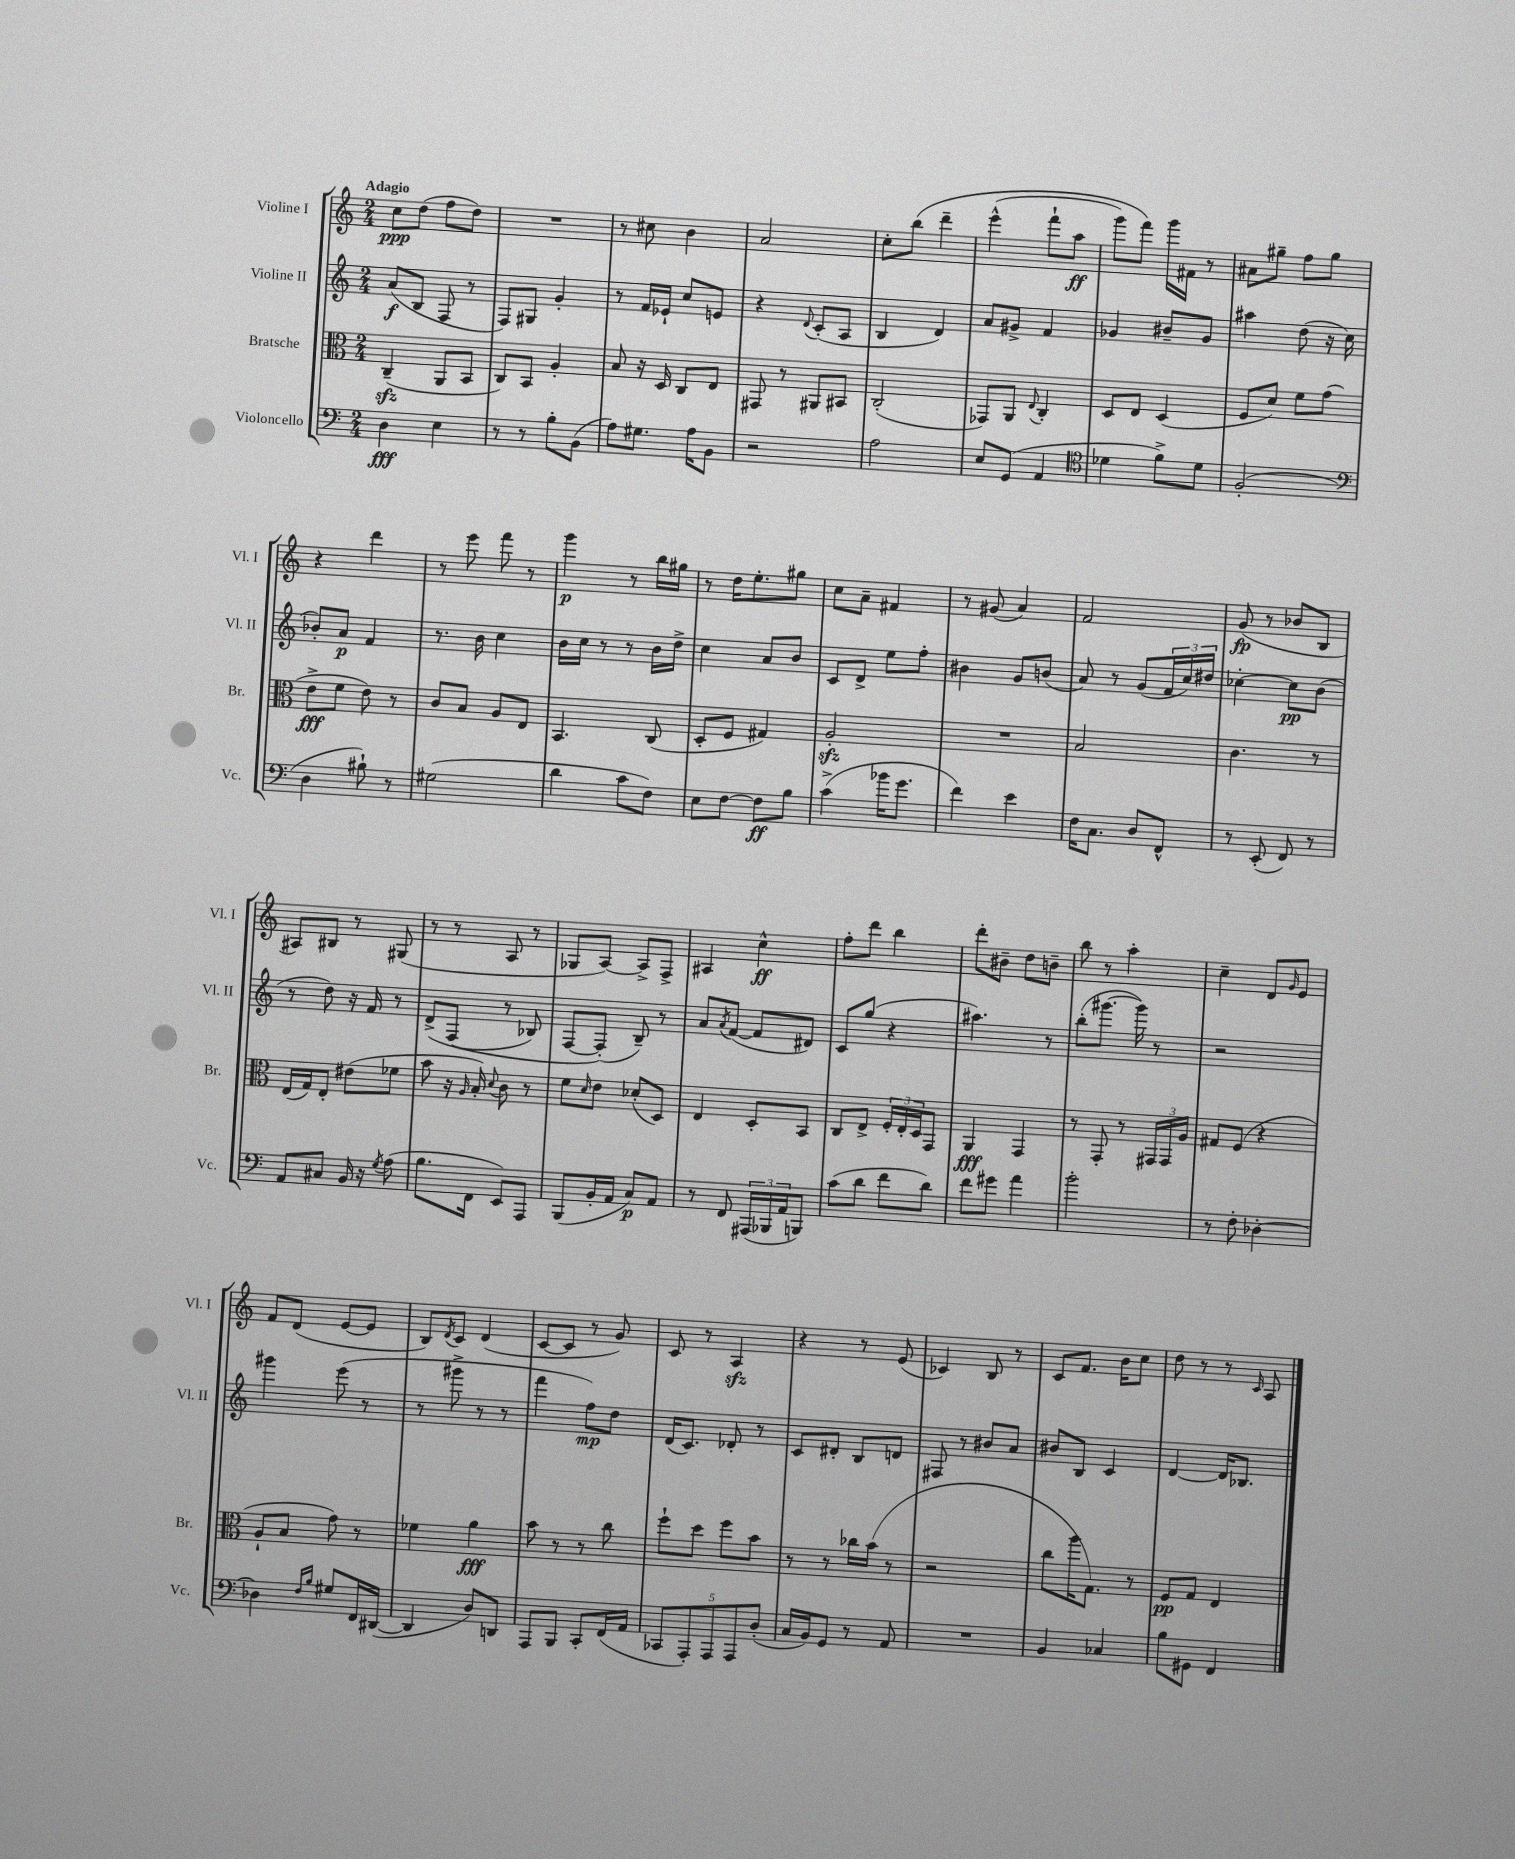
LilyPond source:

<<
\new StaffGroup <<
\new Staff = "s0" \with { instrumentName = "Violine I" shortInstrumentName = "Vl. I" } {
    \clef treble \key c \major \numericTimeSignature \time 2/4 \tempo "Adagio"
    c''8\ppp d''8( f''8 d''8) |
    R2 |
    r8 cis''8 b'4 |
    a'2 |
    c''8-. b''8\( d'''4-- |
    e'''4-^( f'''8-! a''8\ff |
    g'''8) f'''8\) g'''16 fis'16 r8 |
    ais'8 gis''8-- f''8 gis''8 |
    r4 d'''4 |
    r8 e'''8 f'''8 r8 |
    g'''4\p r8 b''16 gis''16 |
    r8 d''16 e''8.-. gis''8 |
    c''8 a'8-- fis'4 |
    r8 gis'8( a'4) |
    f'2 |
    g'8\fp( r8 bes'8 b8 |
    ais8) bis8 r8 gis8( |
    r8 r8 a8 r8 |
    ges8 a8~) a8-> f8-> |
    ais4 c''4-^\ff |
    f''8-. d'''8 b''4 |
    d'''8-. bis'8-- d''8 b'8-- |
    b''8 r8 a''4-. |
    c''4-- d'8 \grace { g'16 } e'8 |
    f'8 d'8( e'8~ e'8 |
    b8) \acciaccatura { d'8 } c'8 d'4( |
    c'8~ c'8 r8 g'8) |
    c'8 r8 a4\sfz |
    r4 r8 e'8( |
    ces'4) b8 r8 |
    c'8 f'8. b'16 c''8 |
    d''8 r8 r8 \grace { c'16 } a8 \bar "|." |
}
\new Staff = "s1" \with { instrumentName = "Violine II" shortInstrumentName = "Vl. II" } {
    \clef treble \key c \major \numericTimeSignature \time 2/4
    a'8\f( b8 f8 r8 |
    f8) gis8 g'4-. |
    r8 f'16 ees'16-! c''8 e'8 |
    r4 \appoggiatura { d'8 } c'8-.( a8 |
    b4 d'4) |
    a'8 gis'8-> f'4 |
    ges'4 bis'8-- ges'8 |
    ais''4 d''8( r16 c''16 |
    bes'8-.) a'8\p f'4 |
    r8. b'16 c''4 |
    b'16 c''16 r8 r8 b'16 d''16-> |
    c''4 a'8 b'8 |
    c'8 d'8-> e''8 f''8-. |
    bis'4 g'8 b'8( |
    a'8) r8 g'8( \tuplet 3/2 { f'16 c''16) dis''16 } |
    ces''4~-. ces''8\pp b'8( |
    r8 d''8) r16 f'16 r8 |
    d'8->\( f8( r8 bes8) |
    f8~ f8-.(\) b8--) r8 |
    a'8 \acciaccatura { a'8 } f'8~( f'8 dis'8) |
    c'8 g''8( r4 |
    ais''4.) r8 |
    b''8-.( gis'''8.~ gis'''16) r8 |
    r2 |
    gis'''4 e'''8( r8 |
    r8 gis'''8-> r8 r8 |
    f'''4 f''8\mp) d''8 |
    d'16( c'8.) des'8-. r8 |
    c'8 dis'8-. b8 d'8 |
    fis8 r8 bis'8 a'8 |
    bis'8 b8 c'4 |
    d'4~ d'16 bes8. \bar "|." |
}
\new Staff = "s2" \with { instrumentName = "Bratsche" shortInstrumentName = "Br." } {
    \clef alto \key c \major \numericTimeSignature \time 2/4
    c4--\sfz( a,8 b,8 |
    c8) b,8 a4-. |
    b8 r16 d16 c8 e8 |
    gis,8 r8 ais,8 bis,8 |
    c2-.( |
    ges,8) a,8 \appoggiatura { e8 } c4-. |
    d8 e8 d4( |
    f8 d'8) f'8 g'8( |
    e'8->\fff f'8 e'8) r8 |
    c'8 b8 a8 e8 |
    b,4. c8( |
    d8-. f8 gis4) |
    a2-.\sfz |
    R2 |
    b2 |
    c'4. r8 |
    e16( g16) e8-. eis'8( fes'8 |
    b'8 r16 \grace { a16 } b16-.) \appoggiatura { d'8 } c'8 r8 |
    f'8 \grace { d'16 } e'8 des'8-.( d8) |
    e4 d8-. b,8 |
    c8 e8-> \tuplet 3/2 { f16-. e16-. d16 } g,8 |
    a,4\fff g,4 |
    r8 g,8-. r8 \tuplet 3/2 { gis,16 gis,16 a16 } |
    gis8 f8( r4 |
    a8-! b8 g'8) r8 |
    fes'4 a'4\fff |
    b'8 r8 r8 c''8 |
    f''8-! d''8 f''8 b'8 |
    r8 r8 ces''16 b'16( r8 |
    r2 |
    c''8 a''16 g8.) r8 |
    f8\pp g8 e4 \bar "|." |
}
\new Staff = "s3" \with { instrumentName = "Violoncello" shortInstrumentName = "Vc." } {
    \clef bass \key c \major \numericTimeSignature \time 2/4
    d4\fff e4 |
    r8 r8 b8-. b,8( |
    a8) gis8. a16 b,8 |
    r2 |
    a2 |
    e8 g,8( a,4 |
    \clef tenor des'4 f'8->) des'8 |
    f2-.( |
    \clef bass d4 bis8-!) r8 |
    gis2( |
    d'4 c'8 f8) |
    e8 f8~ f8\ff b8 |
    c'4->( bes'16 g'8. |
    f'4) e'4 |
    f16 c8. d8 f,8-^ |
    r8 e,8-.( f,8) r8 |
    a,8 cis8 b,16 r16 \acciaccatura { g8 } a8( |
    b8. f,16 e,8) a,,8 |
    b,,8( b,16-. a,16 c8\p) a,8 |
    r8 f,8 \tuplet 3/2 { ais,,16( bes,,16 a,16 } b,,8) |
    c'8( d'8 f'8 d'8) |
    f'8 gis'8 a'4 |
    b'2-. |
    r8 f8-. des4~-. |
    des4 \grace { f16 b16 } gis8 f,16 dis,16~( |
    dis,4 d8) d,8 |
    a,,8 b,,8 c,8-. f,16( a,16 |
    \tuplet 5/4 { ces,8 a,,8-.) a,,8 a,,8 d8-.( } |
    c16 b,16) g,8 r8 a,8 |
    R2 |
    b,4 ces4 |
    b8 gis,8 f,4 \bar "|." |
}
>>
>>
\layout { \context { \Score \remove "Bar_number_engraver" } }
